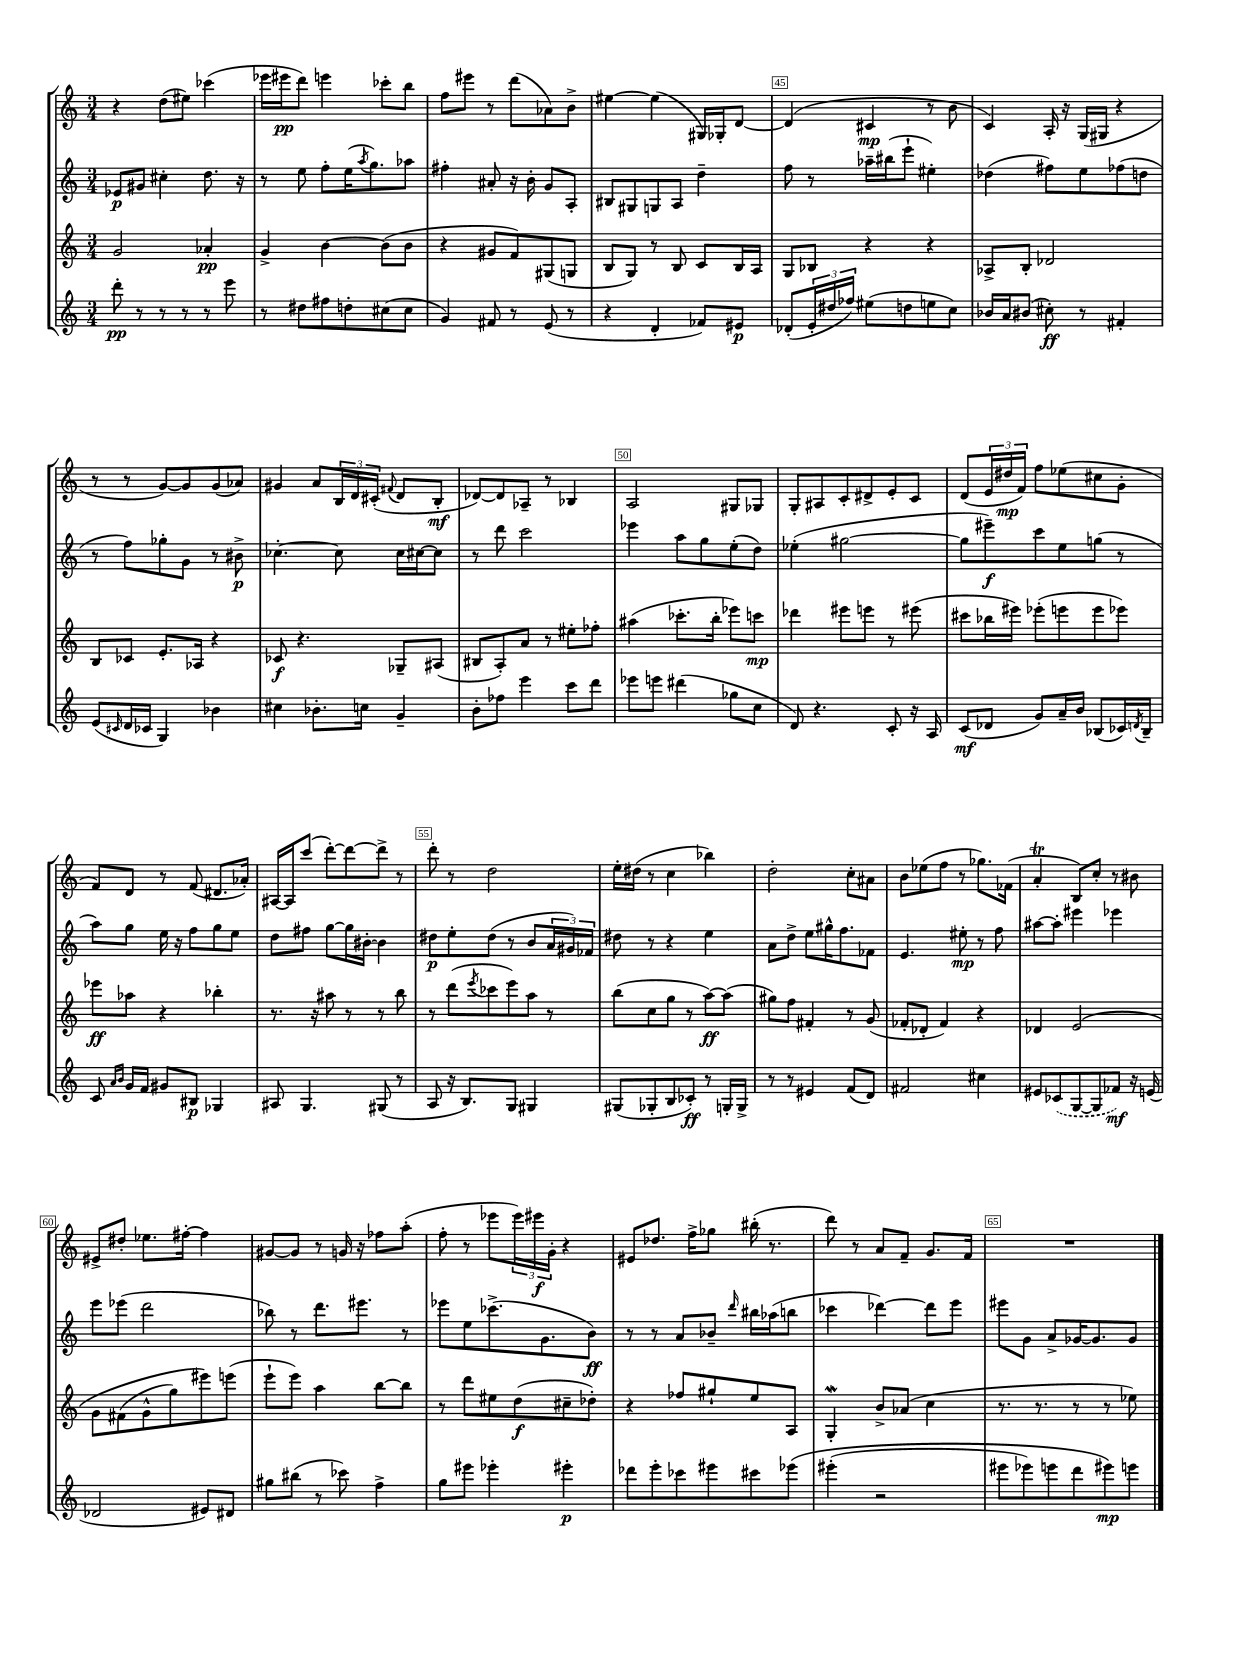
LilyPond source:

<<
\new StaffGroup <<
\new Staff = "s0" {
    \clef treble \key c \major \numericTimeSignature \time 3/4
    r4 d''8( eis''8) ces'''4( |
    ees'''16 eis'''16\pp d'''8) e'''4 ces'''8-. b''8 |
    f''8 eis'''8 r8 d'''8( aes'8) b'8-> |
    eis''4~ eis''4( gis16) ges16-. d'8~ |
    d'4( cis'4\mp r8 b'8 |
    c'4) a16-. r16 g16( gis16 r4 |
    r8 r8 g'8~) g'8 g'8( aes'8) |
    gis'4 a'8 \tuplet 3/2 { b16 d'16 cis'16-.( } \appoggiatura { fis'8 } d'8 b8-.\mf |
    des'8~) des'8 aes8-- r8 bes4 |
    a2 gis8 ges8 |
    g8-. ais8 c'8-. dis'8-> e'8-. c'8 |
    d'8( \tuplet 3/2 { e'16 dis''16\mp f'16) } f''8 ees''8( cis''8 g'8-. |
    f'8) d'8 r8 f'8( dis'8. aes'16-.) |
    ais16~ ais16 c'''8( d'''8~-.) d'''8~ d'''8-> r8 |
    d'''8-. r8 d''2 |
    e''16-. dis''16( r8 c''4 bes''4) |
    d''2-. c''8-. ais'8 |
    b'8 ees''8( f''8 r8 ges''8.) fes'16( |
    a'4-.\trill b8) c''8-. r8 bis'8 |
    eis'8-> dis''8-. ees''8. fis''16~-. fis''4 |
    gis'8~ gis'8 r8 g'16 r16 fes''8 a''8-.( |
    f''8-. r8 ees'''8 \tuplet 3/2 { ees'''16) eis'''16\f g'16-. } r4 |
    eis'8 des''8. f''16-> ges''8 bis''16-.( r8. |
    d'''8) r8 a'8 f'8-- g'8. f'16 |
    R2. \bar "|." |
}
\new Staff = "s1" {
    \clef treble \key c \major \numericTimeSignature \time 3/4
    ees'8\p gis'8 cis''4-. d''8. r16 |
    r8 e''8 f''8-. e''16( \acciaccatura { a''8 } g''8.) aes''8 |
    fis''4-. ais'8-. r16 b'16-. g'8 a8-. |
    bis8 gis8 g8 a8 d''4-- |
    f''8 r8 aes''16-- bis''16( e'''8-! eis''4-.) |
    des''4( fis''8) e''8 fes''8( d''8 |
    r8 f''8) ges''8-. g'8 r8 bis'8->\p |
    ces''4.~-. ces''8 ces''16 cis''16~ cis''8 |
    r8 d'''8 c'''2 |
    ees'''4 a''8 g''8 e''8-.( d''8) |
    ees''4-.( gis''2~ |
    gis''8 eis'''8--\f) c'''8 e''8 g''8( r8 |
    a''8) g''8 e''16 r16 f''8 g''8 e''8 |
    d''8 fis''8 g''8~ g''16 bis'16~-. bis'4 |
    dis''8\p e''8-. dis''8( r8 b'8 \tuplet 3/2 { a'16 gis'16) fes'16 } |
    dis''8 r8 r4 e''4 |
    a'8 d''8-> e''8 gis''16-^ f''8. fes'8 |
    e'4. eis''8-.\mp r8 f''8 |
    ais''8~ ais''8-. eis'''4 ees'''4 |
    e'''8 ees'''8( d'''2 |
    bes''8) r8 d'''8. eis'''8. r8 |
    ees'''8 e''8 ces'''8.->( g'8. b'8\ff) |
    r8 r8 a'8 bes'8-- \grace { d'''16 } bis''16 aes''16( b''8 |
    ces'''4 des'''4~) des'''8 e'''8 |
    eis'''8 g'8 a'8-> ges'16~ ges'8. ges'8 \bar "|." |
}
\new Staff = "s2" {
    \clef treble \key c \major \numericTimeSignature \time 3/4
    g'2 aes'4-.\pp |
    g'4-> b'4~ b'8( b'8 |
    r4 gis'8 f'8) gis8( g8 |
    b8 g8) r8 b8 c'8 b16 a16 |
    g8 bes8 r4 r4 |
    aes8-> b8-. des'2 |
    b8 ces'8 e'8.-. aes16 r4 |
    ces'8\f r4. ges8-- ais8( |
    bis8 a8-.) a'8 r8 eis''8-. fes''8-. |
    ais''4( ces'''8.-. b''16-. ees'''8) c'''8\mp |
    des'''4 eis'''8 e'''8 r8 eis'''8( |
    cis'''8 bes''16 eis'''16) ees'''8-.( e'''8 e'''8 ees'''8) |
    ees'''8\ff aes''8 r4 bes''4-. |
    r8. r16 ais''8 r8 r8 b''8 |
    r8 d'''8( \acciaccatura { e'''8 } ces'''8 e'''8) a''8 r8 |
    b''8( c''8 g''8 r8 a''8~\ff) a''8( |
    gis''8) f''8 fis'4-. r8 g'8( |
    fes'8-. des'8-. fes'4) r4 |
    des'4 e'2\( |
    g'8 fis'8( g'8-^ g''8) eis'''8\) e'''8( |
    e'''8-! e'''8) a''4 b''8~ b''8 |
    r8 d'''8 eis''8 d''8\f( cis''8-- des''8-.) |
    r4 fes''8 gis''8-! e''8 a8 |
    g4-.\mordent b'8-> aes'8( c''4 |
    r8. r8. r8 r8 ees''8) \bar "|." |
}
\new Staff = "s3" {
    \clef treble \key c \major \numericTimeSignature \time 3/4
    d'''8-.\pp r8 r8 r8 r8 e'''8 |
    r8 dis''8 fis''8 d''8-. cis''8( cis''8 |
    g'4) fis'8 r8 e'8( r8 |
    r4 d'4-. fes'8) eis'8\p |
    des'8-.( \tuplet 3/2 { e'16-. dis''16 fes''16) } eis''8( d''8 e''8 c''8) |
    bes'16 a'16 bis'8( cis''8-.\ff) r8 fis'4-. |
    e'8( \grace { cis'16 } d'16 ces'16 g4) bes'4 |
    cis''4 bes'8.-. c''16 g'4-- |
    b'8-. fes''8 e'''4 c'''8 d'''8 |
    ees'''8 e'''8 dis'''4( ges''8 c''8 |
    d'8) r4. c'8-. r16 a16 |
    c'8\mf( des'8 g'8) a'16-- b'16 bes8( ces'16) \acciaccatura { d'8 } bes16-- |
    c'8 \grace { a'16 b'16 } g'16 f'16 gis'8 bis8\p ges4 |
    ais8 g4. gis8( r8 |
    a8 r16 b8.) g8 gis4 |
    gis8( ges8-. b8 ces'8-.\ff) r8 g16-. g16-> |
    r8 r8 eis'4 f'8( d'8) |
    fis'2 cis''4 |
    eis'8 \once \slurDashed ces'8( g8~ g8 fes'8\mf) r16 e'16( |
    des'2 eis'8) dis'8 |
    gis''8 bis''8( r8 ces'''8) f''4-> |
    g''8 eis'''8 ees'''4-. eis'''4-.\p |
    des'''8 e'''8-. ces'''8 eis'''8 cis'''8 ees'''8\( |
    eis'''4-.( r2 |
    eis'''8 ees'''8) e'''8 d'''8 eis'''8\mp\) e'''8 \bar "|." |
}
>>
>>
\layout { \context { \Score currentBarNumber = #41 \override BarNumber.break-visibility = ##(#f #t #t) barNumberVisibility = #(every-nth-bar-number-visible 5) \override BarNumber.stencil = #(make-stencil-boxer 0.1 0.3 ly:text-interface::print) } }
